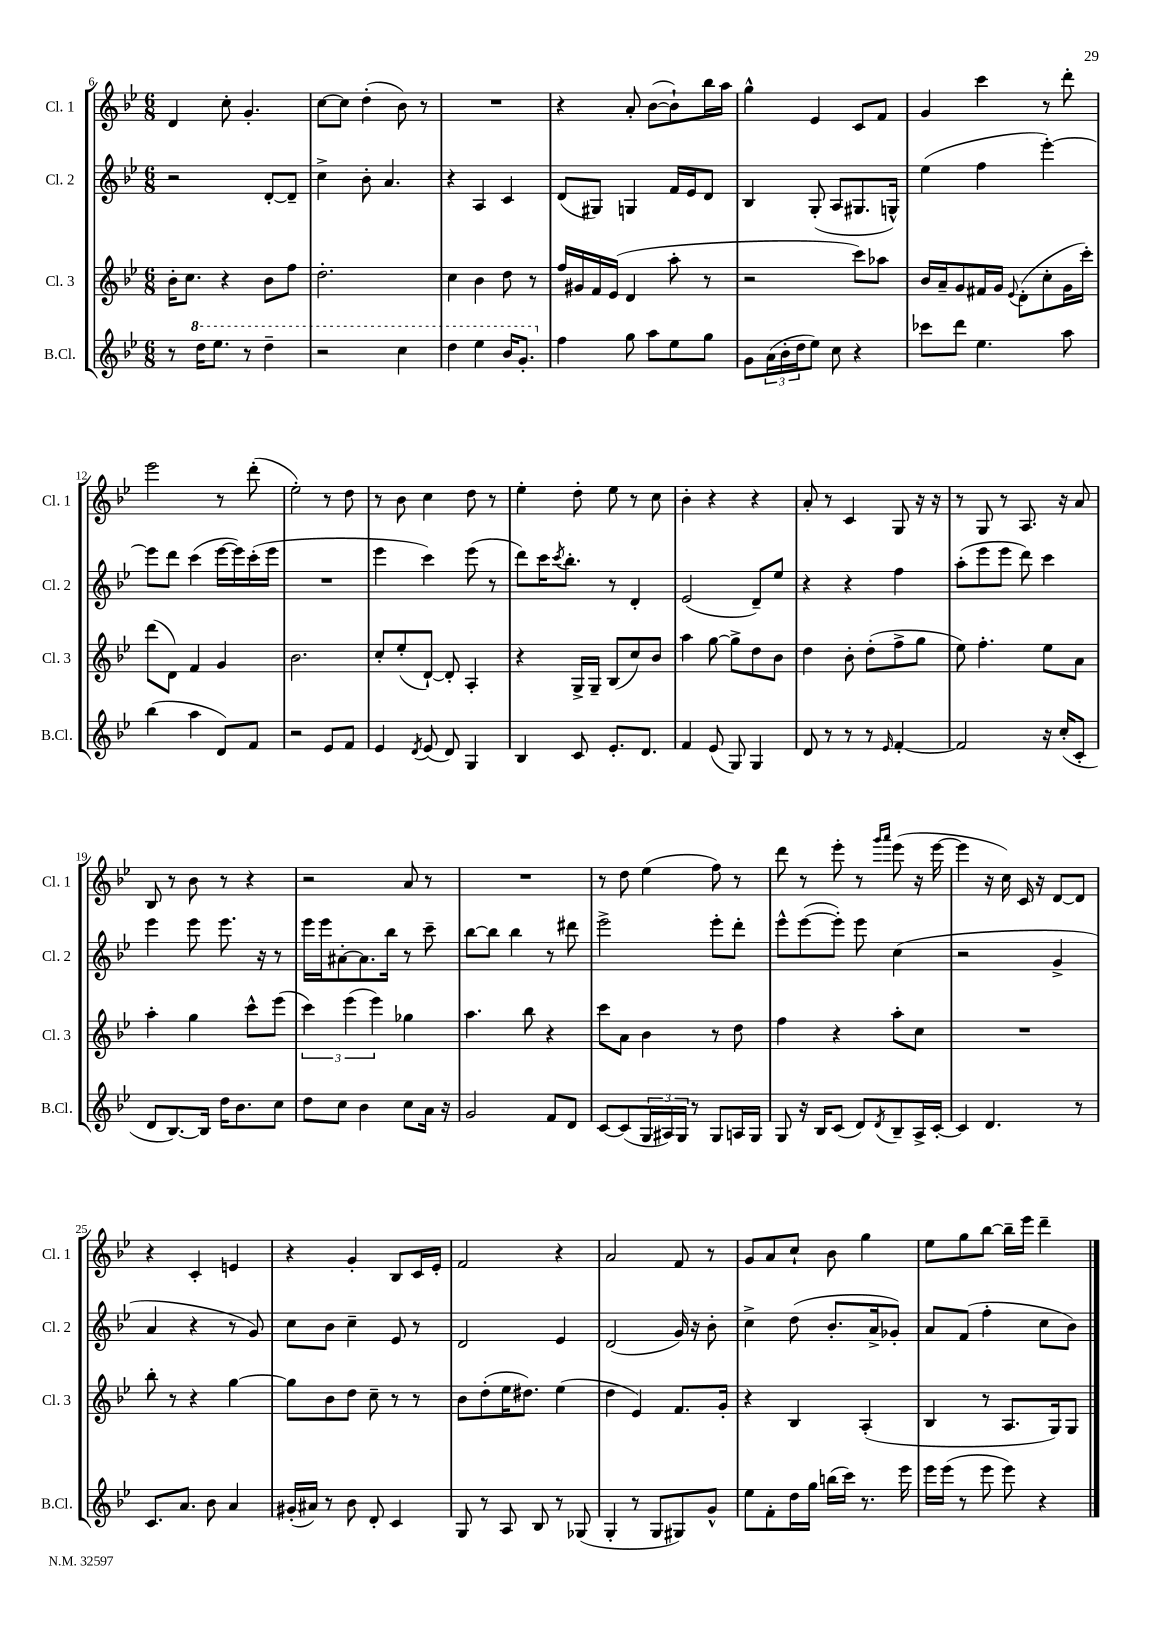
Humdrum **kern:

**kern	**kern	**kern	**kern
*part4	*part3	*part2	*part1
*staff4	*staff3	*staff2	*staff1
*I"B.Cl.	*I"Cl. 3	*I"Cl. 2	*I"Cl. 1
*I'B.Cl.	*I'Cl. 3	*I'Cl. 2	*I'Cl. 1
*clefG2	*clefG2	*clefG2	*clefG2
*k[b-e-]	*k[b-e-]	*k[b-e-]	*k[b-e-]
*M6/8	*M6/8	*M6/8	*M6/8
=6	=6	=6	=6
8r	16b-'\KL	2r	4d/
.	8.cc\J	.	.
*8va	*	*	*
16ddd\KL	.	.	.
8.eee-\J	.	.	.
.	4r	.	8cc'\
8r	.	.	4.g'/
4ddd~\	8b-\L	[8d'/L	.
.	8ff\J	8d~/J]	.
=7	=7	=7	=7
2r	2.dd'\	4cc^\	[8cc\L
.	.	.	8cc\J]
.	.	8b-'\	(4dd'\
.	.	4.a/	.
4ccc\	.	.	8b-\)
.	.	.	8r
=8	=8	=8	=8
4ddd\	4cc\	4r	2.r
4eee-\	4b-\	4A/	.
16bb-/KL	8dd\	4c/	.
8.gg'/J	.	.	.
.	8r	.	.
=9	=9	=9	=9
*X8va	*	*	*
4ff\	16ff/LL	(8d/L	4r
.	16g#X/	.	.
.	16f/	8G#X/J)	.
.	(16e-/JJ	.	.
8gg\	4d/	4Gn/	8a'/
8aa\L	.	.	([8b-\L
8ee-\	8aa'\	16f/LL	8b-`\])
.	.	16e-/J	.
8gg\J	8r	8d/J	16bb-\L
.	.	.	16aa\JJ
=10	=10	=10	=10
8g\L	2r	4B-/	4gg^^\
(24a\L	.	.	.
24b-'\	.	.	.
24dd\J	.	.	.
8ee-\J)	.	(8G'/	4e-/
8cc\	.	8A/L	.
4r	8ccc\L)	8.G#X/	8c/L
.	8aa-X\J	.	8f/J
.	.	16Gn^^/Jk)	.
=11	=11	=11	=11
8ccc-X\L	16b-/LL	(4ee-\	4g/
.	16a~/J	.	.
8ddd\J	8g/	.	.
4.ee-\	16f#X/L	4ff\	4ccc\
.	16g/JJ	.	.
.	8qqe-/	.	.
.	(8d'\L	.	.
.	8cc'\	[4eee-'\)	8r
8aa\	16g\L	.	8ddd'\
.	16ccc'\JJ)	.	.
!!LO:LB:g=z
=12	=12	=12	=12
(4bb-\	(8ddd\L	8eee-\L]	2eee-\
.	8d\J)	8ddd\J	.
4aa\	4f/	(4ccc\	.
8d/L)	4g/	[16eee-\LL	8r
.	.	16eee-\])	.
8f/J	.	(16ccc'\	(8ddd'\
.	.	16eee-\JJ	.
=13	=13	=13	=13
2r	2.b-\	2.r	2ee-'\)
8e-/L	.	.	8r
8f/J	.	.	8dd\
=14	=14	=14	=14
4e-/	8cc'/L	4eee-\	8r
.	(8ee-'/	.	8b-\
8qd/	.	.	.
(8e-/	[8d`/J)	4ccc\)	4cc\
8d/)	8d'/]	.	.
4G/	4A'/	(8eee-\	8dd\
.	.	8r	8r
=15	=15	=15	=15
4B-/	4r	8ddd\L)	4ee-'\
.	.	16ccc\K	.
.	.	8qccc/	.
.	.	8.bb-'\J	.
8c/	16G^/LL	.	8dd'\
.	16G~/JJ	.	.
8.e-'/L	(8B-/L	8r	8ee-\
.	8cc/)	4d'/	8r
8.d/J	.	.	.
.	8b-/J	.	8cc\
=16	=16	=16	=16
4f/	4aa\	(2e-/	4b-'\
(8e-/	[8gg\	.	4r
8G/)	8gg^\L]	.	.
4G/	8dd\	8d~/L)	4r
.	8b-\J	8ee-/J	.
=17	=17	=17	=17
8d/	4dd\	4r	8a'/
8r	.	.	8r
8r	8b-'\	4r	4c/
8r	(8dd'\L	.	.
16qqe-/	.	.	.
[4f'/	8ff^\	4ff\	8G/
.	8gg\J	.	16r
.	.	.	16r
=18	=18	=18	=18
2f/]	8ee-\)	(8aa'\L	8r
.	4.ff'\	8eee-\	8G/
.	.	8eee-\J	8r
.	.	8ddd\)	8.A/
16r	8ee-\L	4ccc\	.
(16cc'/KL	.	.	16r
8c'/J	8a\J	.	8a/
!!LO:LB:g=z
=19	=19	=19	=19
8d/L	4aa'\	4eee-\	8B-/
[8.B-/)	.	.	8r
.	4gg\	8eee-\	8b-\
16B-/Jk]	.	.	.
16dd\KL	.	8.eee-\	8r
8.b-\	.	.	.
.	8ccc^^\L	.	4r
.	.	16r	.
8cc\J	(8eee-\J	8r	.
=20	=20	=20	=20
8dd\L	6ccc\)	16eee-\LL	2r
.	.	16eee-\J	.
8cc\J	.	[8a#X'\	.
.	(6eee-\	.	.
4b-\	.	8.a#\]	.
.	6eee-\)	.	.
.	.	16bb-\Jk	.
8cc\L	4gg-X\	8r	8a/
16a\Jk	.	8ccc~\	8r
16r	.	.	.
=21	=21	=21	=21
2g/	4.aa\	[8bb-\L	2.r
.	.	8bb-\J]	.
.	.	4bb-\	.
.	8bb-\	.	.
8f/L	4r	8r	.
8d/J	.	8ddd#X\	.
=22	=22	=22	=22
[8c/L	8ccc\L	2eee-^\	8r
(8c/]	8a\J	.	8dd\
24G/L	4b-\	.	(4ee-\
24A#X/)	.	.	.
24G/JJ	.	.	.
8r	.	.	.
8G/L	8r	8eee-'\L	8ff\)
16An/L	8dd\	8ddd'\J	8r
16G/JJ	.	.	.
=23	=23	=23	=23
8G/	4ff\	8eee-^^\L	8ddd\
16r	.	([8eee-\	8r
16B-/KL	.	.	.
(8c/J	4r	8eee-'\J])	8eee-'\
8d/L)	.	8eee-\	8r
.	.	.	16qqggg/LL
8qd/	.	.	16qqaaa/JJ
8B-~/	8aa'\L	(4cc\	(8eee-\
16A^/L	8cc\J	.	16r
[16c'/JJ	.	.	[16eee-\
=24	=24	=24	=24
4c/]	2.r	2r	4eee-\]
4.d/	.	.	16r
.	.	.	16cc\)
.	.	.	16c/
.	.	.	16r
.	.	4g^/	[8d/L
8r	.	.	8d/J]
!!LO:LB:g=z
=25	=25	=25	=25
8.c/L	8bb-'\	4a/	4r
.	8r	.	.
8.a/J	.	.	.
.	4r	4r	4c'/
8b-\	.	.	.
4a/	[4gg\	8r	4en/
.	.	8g/)	.
=26	=26	=26	=26
(16g#X'/LL	8gg\L]	8cc\L	4r
16a#X/JJ)	.	.	.
8r	8b-\	8b-\J	.
8b-\	8dd\J	4cc~\	4g'/
8d'/	8cc~\	.	.
4c/	8r	8e-/	8B-/L
.	8r	8r	16c/L
.	.	.	16e-'/JJ
=27	=27	=27	=27
8G/	8b-\L	2d/	2f/
8r	(8dd'\	.	.
8A/	16ee-\K	.	.
.	8.dd#X\J)	.	.
8B-/	.	.	.
8r	(4ee-\	4e-/	4r
(8G-X/	.	.	.
=28	=28	=28	=28
4G'/	4dd\	(2d/	2a/
8r	4e-/)	.	.
8G/L	.	.	.
8G#X/)	8.f/L	16g/)	8f/
.	.	16r	.
8g^^/J	.	8b-'\	8r
.	16g'/Jk	.	.
=29	=29	=29	=29
8ee-\L	4r	4cc^\	8g/L
8f'\	.	.	8a/
16dd\L	4B-/	(8dd\	8cc`/J
16gg\JJ	.	.	.
(16bbn\LL	.	8.b-'/L	8b-\
16ccc\JJ)	.	.	.
8.r	(4A'/	.	4gg\
.	.	16a^/k	.
.	.	8g-X'/J)	.
16eee-\	.	.	.
=30	=30	=30	=30
16eee-\LL	4B-/	8a/L	8ee-\L
(16eee-\JJ	.	.	.
8r	.	(8f/J	8gg\
8eee-\	8r	4ff'\	[8bb-\J
8eee-\)	8.A/L	.	16bb-~\LL]
.	.	.	16eee-\JJ
4r	.	8cc\L	4ddd~\
.	16G/k)	.	.
.	8G/J	8b-\J)	.
==	==	==	==
*-	*-	*-	*-
